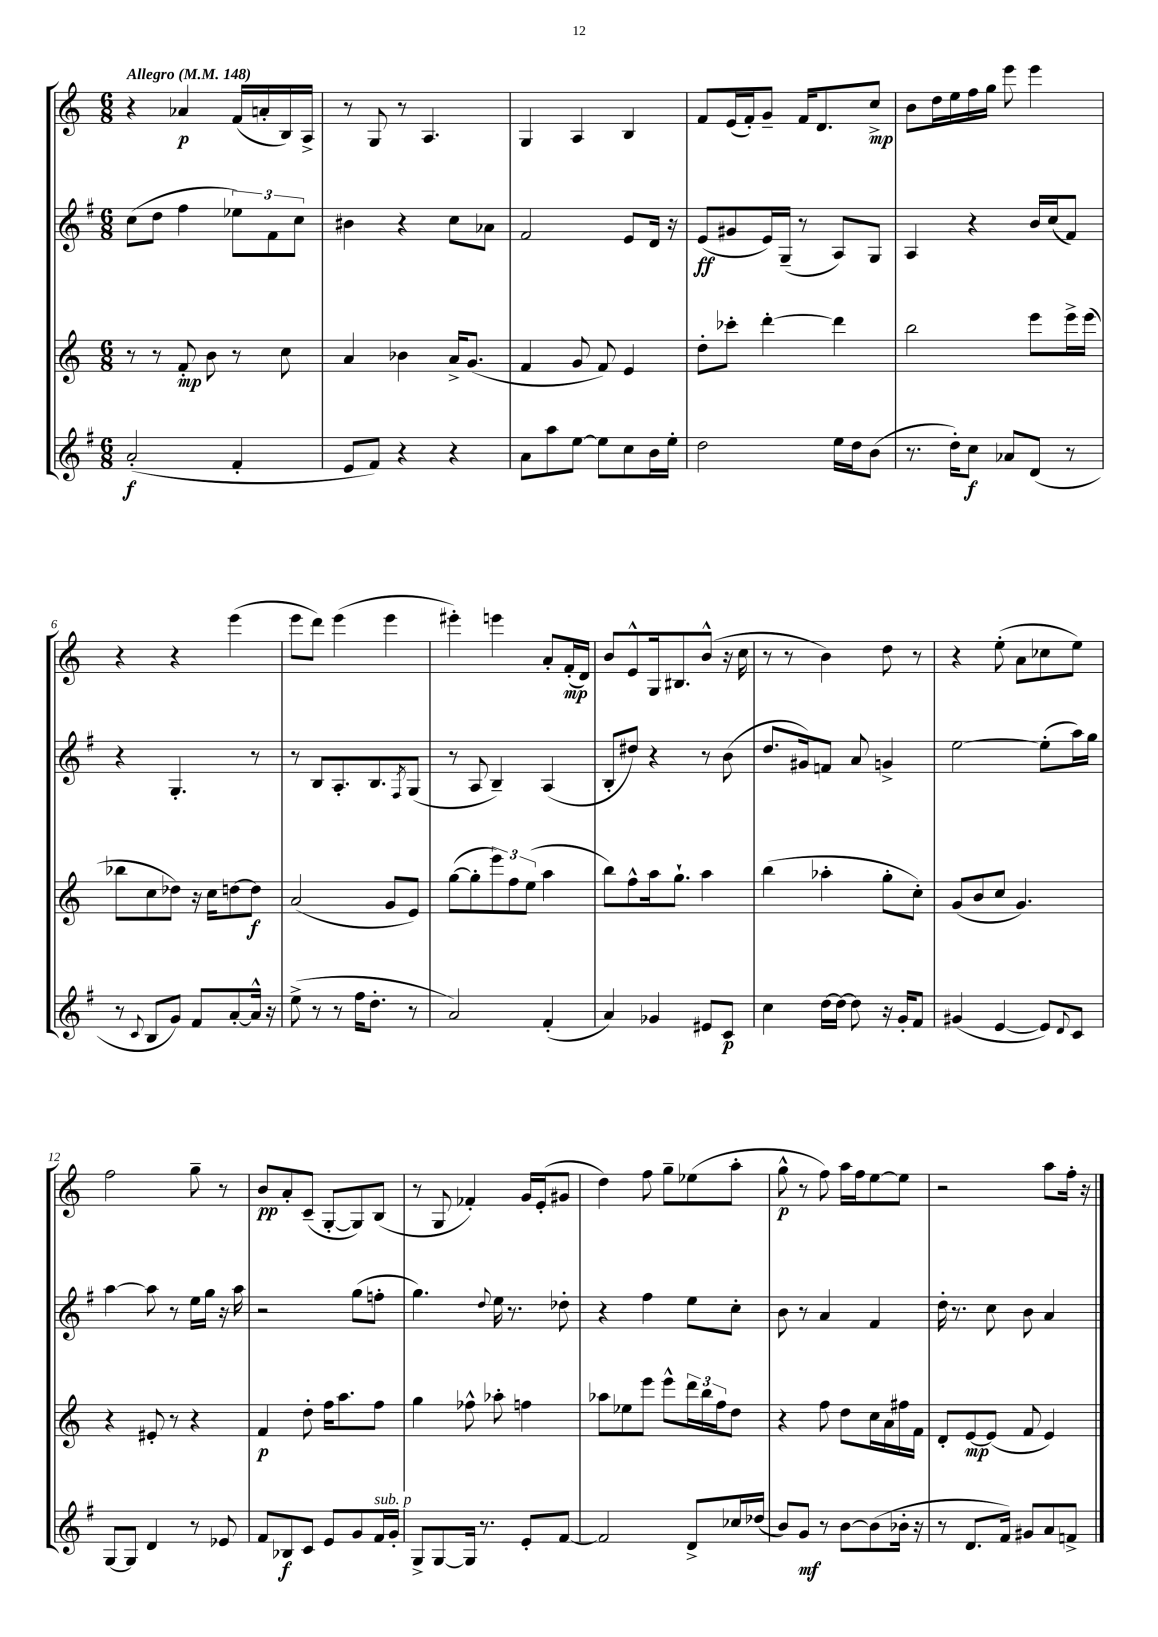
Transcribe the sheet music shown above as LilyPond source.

<<
\new StaffGroup <<
\new Staff = "s0" {
    \clef treble \key c \major \numericTimeSignature \time 6/8 \tempo "Allegro" 4 = 148
    r4 aes'4\p f'16( a'16-. b16) a16-> |
    r8 g8 r8 a4. |
    g4 a4 b4 |
    f'8 e'16( f'16-.) g'8-- f'16 d'8. c''8->\mp |
    b'8 d''16 e''16 f''16 g''16 e'''8 e'''4 |
    r4 r4 e'''4( |
    e'''8 d'''8) e'''4( e'''4 |
    eis'''4-.) e'''4 a'8-. f'16-.\mp( d'16) |
    b'8 e'8-^ g16 bis8. b'8-^( r16 c''16 |
    r8 r8 b'4) d''8 r8 |
    r4 e''8-.( a'8 ces''8 e''8) |
    f''2 g''8-- r8 |
    b'8\pp a'8-. c'8--( g8~-. g8) b8( |
    r8 g8 fes'4-.) g'16 e'16-.( gis'8 |
    d''4) f''8 g''8-- ees''8( a''8-. |
    g''8-^\p r8 f''8) a''16 f''16 e''8~ e''8 |
    r2 a''8 f''16-. r16 \bar "|." |
}
\new Staff = "s1" {
    \clef treble \key g \major \numericTimeSignature \time 6/8
    c''8( d''8 fis''4 \tuplet 3/2 { ees''8) fis'8 c''8 } |
    bis'4 r4 c''8 aes'8 |
    fis'2 e'8 d'16 r16 |
    e'8\ff( gis'8 e'16) g16--( r8 a8) g8 |
    a4 r4 b'16 c''16( fis'8) |
    r4 g4.-. r8 |
    r8 b8 a8.-. b8. \acciaccatura { fis8 } g8( |
    r8 a8 b4--) a4( |
    b8-. dis''8) r4 r8 b'8( |
    d''8. gis'16) f'8 a'8 g'4-> |
    e''2~ e''8-.( a''16) g''16 |
    a''4~ a''8 r8 e''16 g''16 r16 a''16 |
    r2 g''8( f''8-. |
    g''4.) \appoggiatura { d''8 } e''16 r8. des''8-. |
    r4 fis''4 e''8 c''8-. |
    b'8 r8 a'4 fis'4 |
    d''16-. r8. c''8 b'8 a'4 \bar "|." |
}
\new Staff = "s2" {
    \clef treble \key c \major \numericTimeSignature \time 6/8
    r8 r8 f'8-.\mp b'8 r8 c''8 |
    a'4 bes'4 a'16-> g'8.( |
    f'4 g'8 f'8) e'4 |
    d''8-. ces'''8-. d'''4~-. d'''4 |
    b''2 e'''8 e'''16-> e'''16( |
    bes''8 c''8 des''8) r16 c''16 d''8~ d''8\f |
    a'2( g'8 e'8) |
    g''8~( g''8-. \tuplet 3/2 { e'''8) f''8 e''8( } a''4 |
    b''8) f''8-^ a''16 g''8.-! a''4 |
    b''4( aes''4-. g''8-. c''8-.) |
    g'8( b'8 c''8 g'4.) |
    r4 eis'8-. r8 r4 |
    f'4\p d''8-. f''16 a''8. f''8 |
    g''4 fes''8-^ aes''8-. f''4 |
    aes''8 ees''8 e'''8 e'''8-^ \tuplet 3/2 { d'''16 b''16 f''16 } d''8 |
    r4 f''8 d''8 c''16 a'16 fis''16 f'16 |
    d'8-. e'8~\mp e'8( f'8 e'4) \bar "|." |
}
\new Staff = "s3" {
    \clef treble \key g \major \numericTimeSignature \time 6/8
    a'2-.\f( fis'4-. |
    e'8 fis'8) r4 r4 |
    a'8 a''8 e''8~ e''8 c''8 b'16 e''16-. |
    d''2 e''16 d''16 b'8( |
    r8. d''16-.) c''8\f aes'8 d'8( r8 |
    r8 \appoggiatura { c'8 } b8 g'8) fis'8 a'8~-. a'16-^ r16 |
    e''8->( r8 r8 fis''16 d''8.-. r8 |
    a'2) fis'4-.( |
    a'4) ges'4 eis'8 c'8\p |
    c''4 d''16~ d''16~ d''8 r16 g'16-. fis'8 |
    gis'4( e'4~ e'8) \appoggiatura { d'8 } c'8 |
    g8~ g8 d'4 r8 ees'8 |
    fis'8 bes8\f c'8 e'8 g'8 fis'16^\markup { \italic "sub. p" } g'16-. |
    g8-> g8~ g16 r8. e'8-. fis'8~ |
    fis'2 d'8-> ces''16 des''16( |
    b'8) g'8\mf r8 b'8~ b'8( bes'16-. r16 |
    r8 d'8. fis'16) gis'8 a'8 f'8-> \bar "|." |
}
>>
>>
